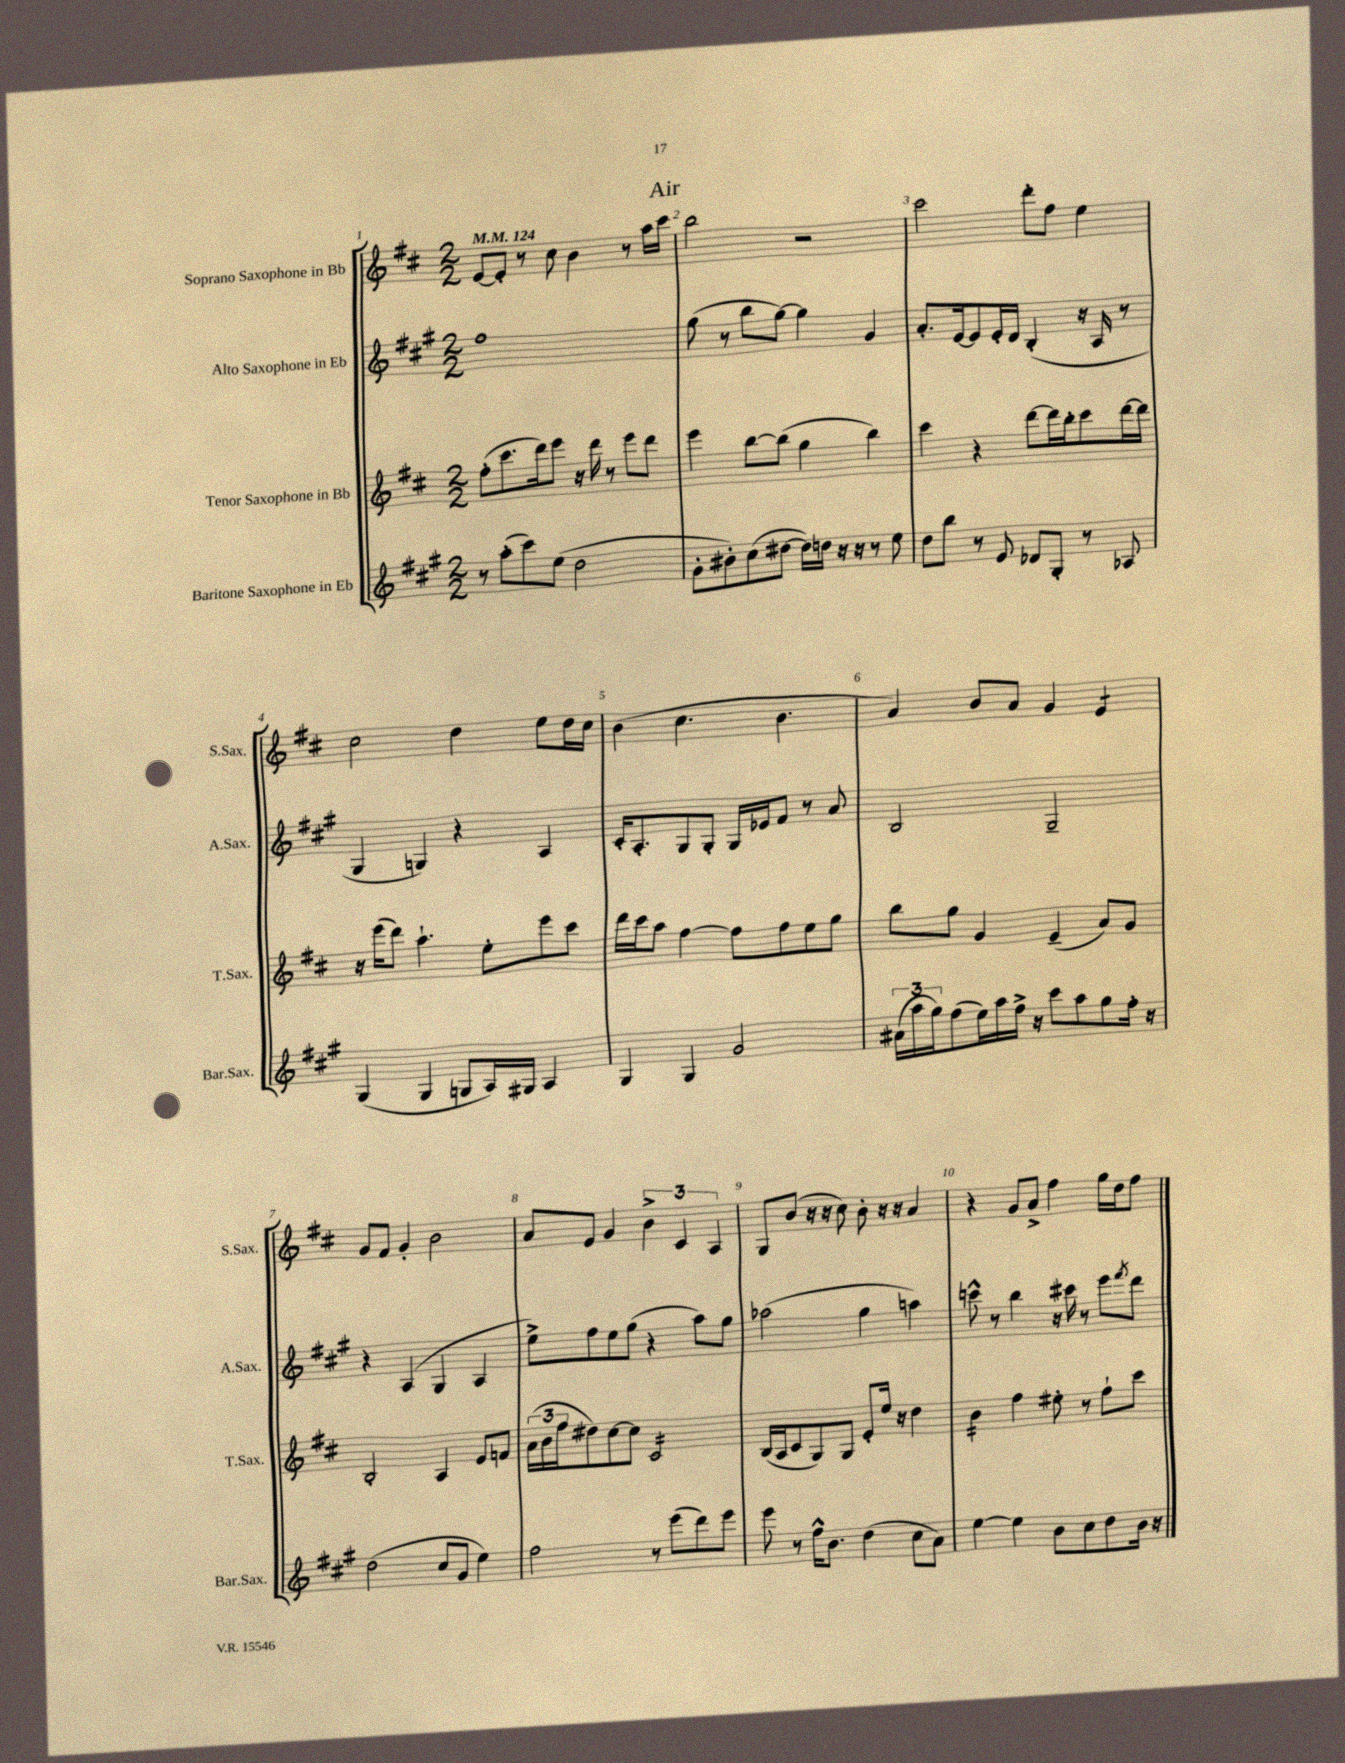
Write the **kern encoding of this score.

**kern	**kern	**kern	**kern
*part4	*part3	*part2	*part1
*staff4	*staff3	*staff2	*staff1
*I"Baritone Saxophone in Eb	*I"Tenor Saxophone in Bb	*I"Alto Saxophone in Eb	*I"Soprano Saxophone in Bb
*I'Bar.Sax.	*I'T.Sax.	*I'A.Sax.	*I'S.Sax.
*clefG2	*clefG2	*clefG2	*clefG2
*k[f#c#g#]	*k[f#c#]	*k[f#c#g#]	*k[f#c#]
*M2/2	*M2/2	*M2/2	*M2/2
*MM124	*MM124	*MM124	*MM124
=1	=1	=1	=1
8r	(8ff#'\L	1ff#	[8e/L
(8aa'\L	8.ccc#\	.	8e'/J]
8ccc#\)	.	.	8r
.	16ddd\k)	.	.
(8ee\J	8eee\J	.	8cc#\
2dd\	16r	.	4b\
.	16ddd\	.	.
.	8r	.	.
.	8eee\L	.	8r
.	8ddd\J	.	16aa\LL
.	.	.	16ccc#\JJ
=2	=2	=2	=2
8g#'\L	4eee\	(8gg#\	2bb\
8b#X'\)	.	8r	.
(8cc#\	[8bb\L	8bb\L	.
[8dd#X\J	(8bb\J]	[8gg#\J)	.
16dd#\LL])	4gg\	4gg#\]	2r
16ddn\JJ	.	.	.
16r	.	.	.
16r	.	.	.
8r	4bb\)	4g#/	.
8ee\	.	.	.
=3	=3	=3	=3
8dd\L	4ccc#\	8.a'/L	2ccc#\
8bb\J	.	.	.
.	.	[16e/k	.
8r	4r	8e/]	.
8e/	.	16e'/L	.
.	.	16d/JJ	.
8d-X/L	[8ddd\L	(4B'/	8ddd'\L
8G#'/J	16ddd\L]	.	8ff#\J
.	16bb'\J	.	.
8r	8ccc#\	16r	4ee\
.	.	16A/	.
8A-X/	[16ddd\L	8r	.
.	16ddd\JJ]	.	.
!!LO:LB:g=z
=4	=4	=4	=4
(4G#/	16r	4G#/	2cc#\
.	(16eee\KL	.	.
.	8ddd\J)	.	.
4G#/	4.aa`\	4Gn/)	.
8Gn/L	.	4r	4dd\
16A/L)	8ee'\L	.	.
16G#X/JJ	.	.	.
4A/	8eee\	4A/	8ee\L
.	8ccc#\J	.	16dd\L
.	.	.	16cc#\JJ
=5	=5	=5	=5
4G#/	16ddd\LL	16c#'/KL	(4b\
.	16ccc#\J	8.A'/	.
.	8aa\J	.	.
4G#/	[4ff#\	8G#/	4.cc#\
.	.	8G#'/J	.
2g#/	8ff#\L]	16G#/LL	.
.	.	16e-X/J	.
.	8ff#\	8f#/J	4.b\
.	8ee\	8r	.
.	8gg\J	8a/	.
=6	=6	=6	=6
(24a#X\LL	8bb\L	2B/	4a/)
24aa\	.	.	.
24gg#\J)	.	.	.
(8ff#\	8gg\J	.	.
16ee\L)	4g/	.	8b/L
16aa\	.	.	.
16ff#^\JJ	.	.	8a/J
16r	.	.	.
8ccc#\L	(4e~/	2G#~/	4g/
8aa\	.	.	.
*	*	*	*tremolo
8gg#\	8a/L)	.	8e/L
16ff#'\Jk	8g/J	.	8e/J
*	*	*	*Xtremolo
16r	.	.	.
!!LO:LB:g=z
=7	=7	=7	=7
(2dd\	2B'/	4r	8g/L
.	.	.	8f#/J
.	.	(4A/	4g'/
8cc#/L	4A/	4G#/	2b\
8g#/J	.	.	.
4ee\)	8e/L	4A/	.
.	8fn/J	.	.
=8	=8	=8	=8
2ff#\	(24a\LL	8ee^\L)	8a/L
.	24b\	.	.
.	24ff#\J	.	.
.	8dd#X\)	8ff#\	8e/J
.	[8cc#\	8ee\	4g/
.	8cc#\J]	(8gg#\J	.
*	*tremolo	*	*
8r	16c#/LL	4r	6b^\
.	16c#/	.	.
(8eee\L	16c#/	.	.
.	.	.	6c#/
.	16c#/	.	.
8ddd\)	16c#/	8aa\L)	.
.	16c#/	.	.
.	.	.	6A/
8eee\J	16c#/	8gg#\J	.
.	16c#/JJ	.	.
*	*Xtremolo	*	*
=9	=9	=9	=9
8eee\	(16B/LL	(2aa-X\	8G/L
.	16A/J	.	.
8r	8c#/	.	(8b/J
16ff#^^\KL	8G/)	.	16r
8.b\J	.	.	16r
.	8G/J	.	8cc#\)
(4dd\	8e'/L	4gg#\	8b'\
.	16ee/Jk	.	16r
.	16r	.	16r
8cc#\L	4dd\	4aan\)	4a/
8a\J)	.	.	.
=10	=10	=10	=10
*	*tremolo	*	*
[4ee\	16b\LL	8cccn^^\	4r
.	16b\	.	.
.	16b\	8r	.
.	16b\JJ	.	.
*	*Xtremolo	*	*
4ee\]	4ff#\	4bb\	8g/L
.	.	.	8a^/J
8b\L	8ee#X'\	16r	4ff#\
.	.	16ccc#X\	.
8cc#\	8r	8r	.
8dd\	8ff#`\L	8eee\L	16gg\LL
.	.	.	16dd\J
.	.	8qfff#/	.
16b\Jk	8ccc#\J	8ddd\J	8ff#\J
16r	.	.	.
==	==	==	==
*-	*-	*-	*-
